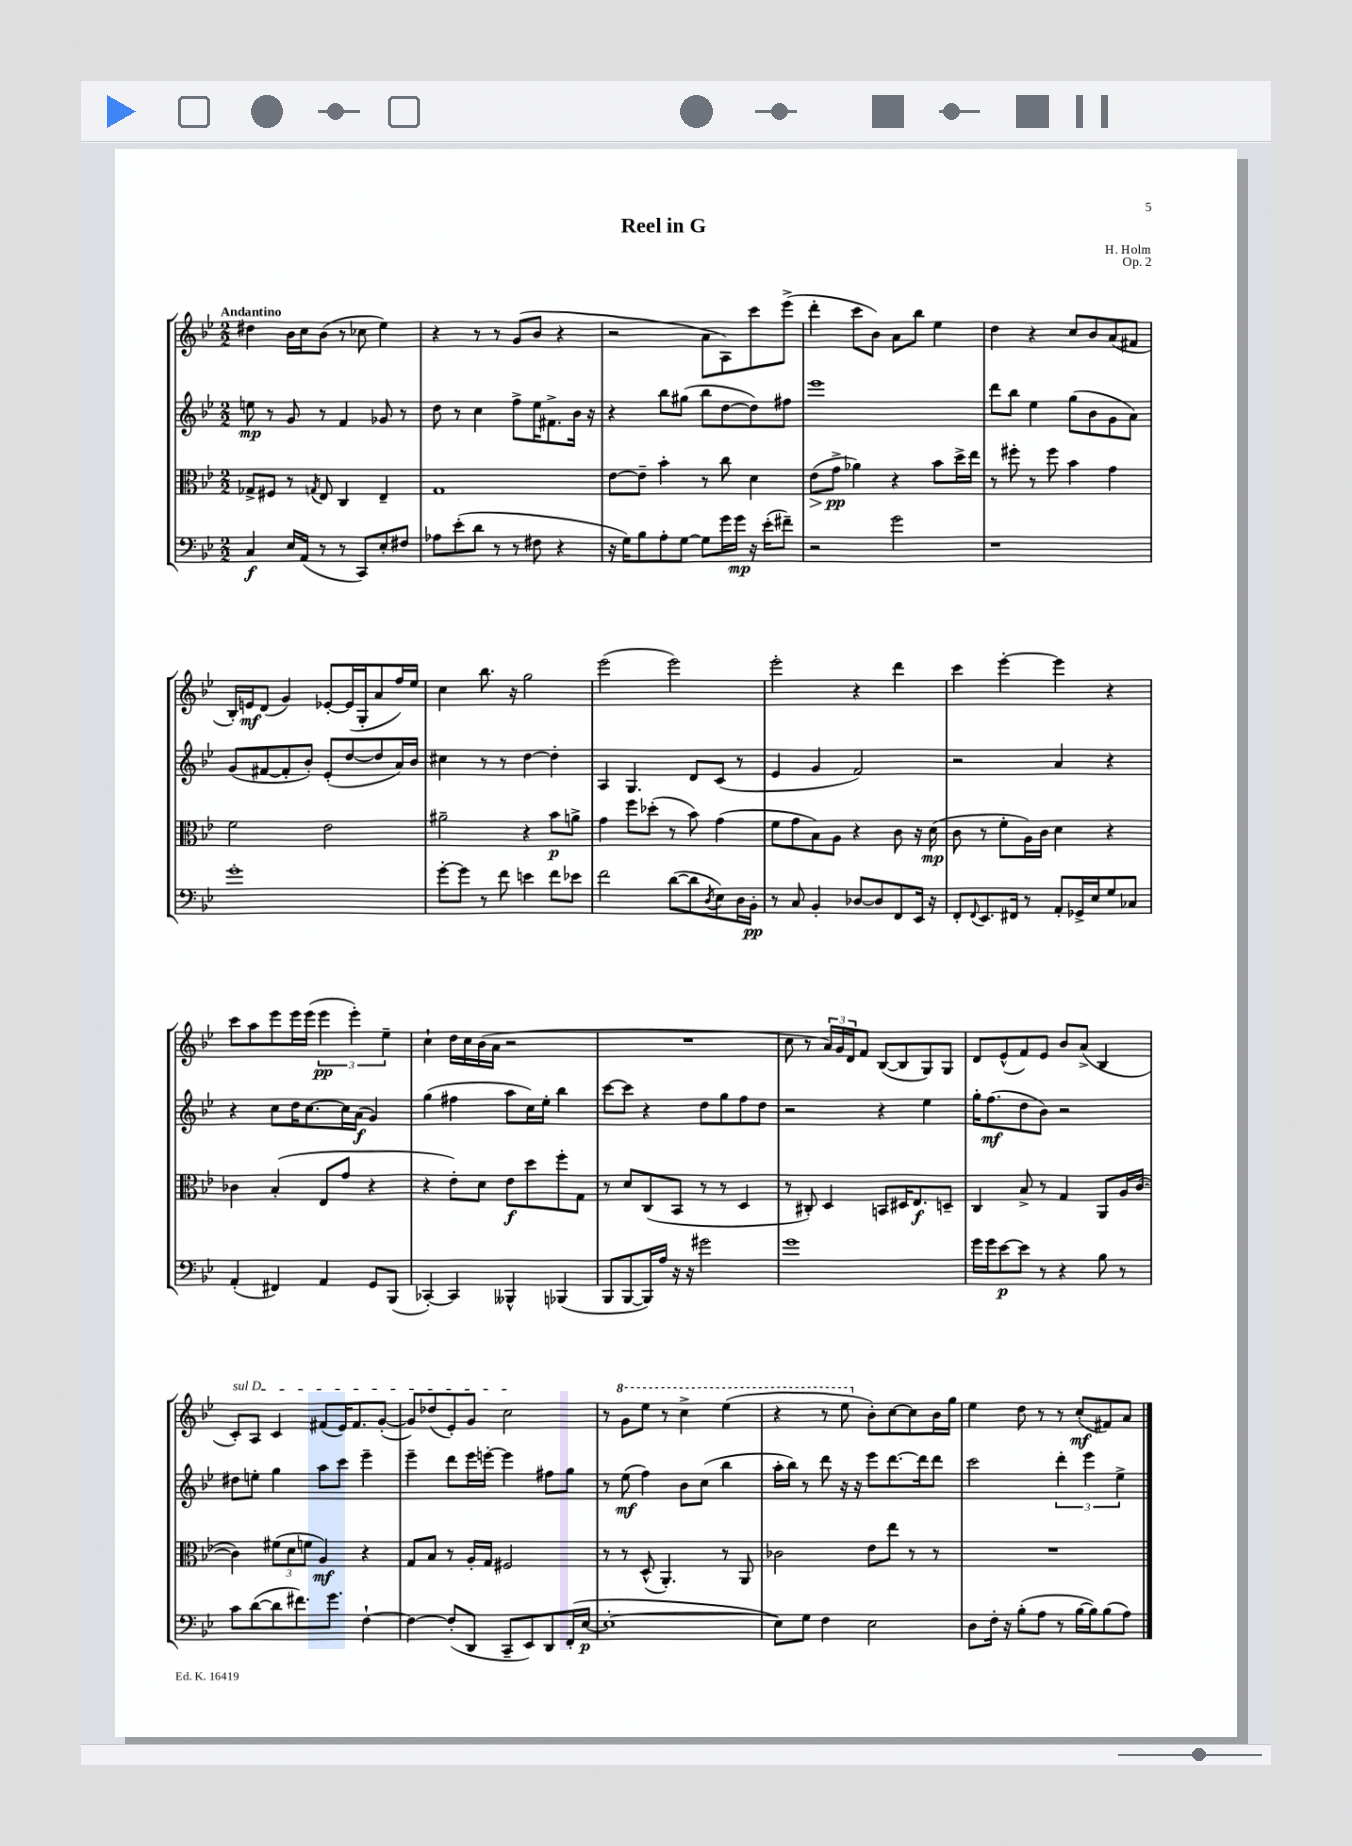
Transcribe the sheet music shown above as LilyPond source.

\header { title = "Reel in G" composer = "H. Holm" opus = "Op. 2" }
<<
\new StaffGroup <<
\new Staff = "s0" {
    \clef treble \key bes \major \numericTimeSignature \time 2/2 \tempo "Andantino"
    dis''4 bes'16 c''16 bes'8( r8 ces''8 ees''4) |
    r4 r8 r8 g'8( bes'8 r4 |
    r2 a'8 a8) c'''8 ees'''8->( |
    d'''4-. c'''8 bes'8) a'8 bes''8 ees''4 |
    d''4 r4 c''8 bes'8 a'8( fis'8 |
    bes16-.) e'16\mf d'8( g'4) ees'8~-. ees'16( g16-. a'8 f''16) ees''16 |
    c''4 bes''8. r16 g''2 |
    ees'''2( ees'''2) |
    ees'''2-. r4 d'''4 |
    c'''4 ees'''4~-. ees'''4 r4 |
    c'''8 a''8 ees'''8 ees'''16 ees'''16( \tuplet 3/2 { ees'''4\pp ees'''4-.) ees''4-- } |
    c''4-! d''16 c''16 bes'16( a'16 r2 |
    R1 |
    c''8 r8 \tuplet 3/2 { a'16) g'16 d'16 } f'8 bes8~( bes8 g8) g8 |
    d'8 ees'8-^( f'8) ees'8 bes'8 a'8->( bes4 |
    \once \override TextSpanner.bound-details.left.text = \markup { \italic "sul D" } c'8-.\startTextSpan) a8 c'4 fis'8( ees'16) fis'8. g'8~-.( |
    g'8) des''8( ees'8-.) g'8 c''2\stopTextSpan |
    r8 \ottava #1 g''8 ees'''8 r8 c'''4-> ees'''4( |
    r4 r8 ees'''8 \ottava #0 bes'8-.) c''8~ c''8 bes'16 g''16 |
    ees''4 d''8 r8 r8 c''8-.\mf( fis'8) a'8 \bar "|." |
}
\new Staff = "s1" {
    \clef treble \key bes \major \numericTimeSignature \time 2/2
    e''8\mp r8 g'8 r8 f'4 ges'8 r8 |
    d''8 r8 c''4 f''8-> ees''16 fis'8.-> bes'16 r16 |
    r4 bes''8 gis''8( bes''8 d''8~ d''8) fis''8 |
    ees'''1 |
    d'''8 bes''8 ees''4 g''8( bes'8 g'8 a'8) |
    g'8( fis'8~ fis'8-. bes'8-.) ees'8-.( d''8~ d''8 a'16) bes'16 |
    cis''4 r8 r8 d''4~ d''4-. |
    a4 g4. d'8 c'8( r8 |
    ees'4 g'4 f'2) |
    r2 a'4 r4 |
    r4 c''8 d''16 c''8.~ c''16 a'16\f( g'4) |
    g''4( fis''4 a''8 c''16) ees''16-. bes''4 |
    c'''8~ c'''8 r4 d''8 g''8 f''8 d''8 |
    r2 r4 ees''4 |
    g''16-. f''8.\mf( d''8 bes'8) r2 |
    dis''8 e''8-. g''4 a''8 c'''8 ees'''4-- |
    ees'''4-- d'''8 ees'''16 e'''16~-. e'''4 fis''8 g''8 |
    r8 ees''8\mf( f''4) bes'8 c''8( bes''4 |
    a''16-. bes''16) r8 d'''8 r16 r16 ees'''8 d'''8.~ d'''16 d'''8 |
    c'''2 \tuplet 3/2 { d'''4-. ees'''4 ees''4-> } \bar "|." |
}
\new Staff = "s2" {
    \clef alto \key bes \major \numericTimeSignature \time 2/2
    ges8-> fis8 r8 \acciaccatura { g8 } ees8 c4 ees4-- |
    g1 |
    ees'8~ ees'8-- bes'4-. r8 c''8 d'4 |
    ees'8\>( g'8->\pp\! aes'4) r4 bes'8 d''16-> ees''16 |
    r8 fis''8-. r8 fis''8 bes'4 g'4 |
    f'2 ees'2 |
    ais'2-- r4 bes'8\p a'8-> |
    g'4 f''8 des''8-.( r8 bes'8) g'4( |
    f'8 g'8 bes8) a8 r4 c'8 r16 d'16\mp( |
    c'8 r8 f'8-. a16) c'16 d'4 r4 |
    ces'4 bes4-.( ees8 g'8 r4 |
    r4 ees'8-.) d'8 ees'8\f d''8 f''8-. g8 |
    r8 d'8 c8( bes,8 r8 r8 d4 |
    r8 cis8-.) d4 b,8 dis16 ees8.\f d8-- |
    c4 bes8-> r8 g4 a,8 a16 c'16~( |
    c'4) \tuplet 3/2 { fis'8( d'8 f'8 } a4\mf) r4 |
    g8 bes8 r8 a16-. g16 fis2 |
    r8 r8 d8-^( a,4.-.) r8 a,8 |
    ces'2 ees'8 ees''8 r8 r8 |
    R1 \bar "|." |
}
\new Staff = "s3" {
    \clef bass \key bes \major \numericTimeSignature \time 2/2
    c4\f ees16 a,16( r8 r8 c,8) ees8-. fis8 |
    aes8 ees'8-.( d'8 r8 r8 fis8 r4 |
    r16 g16) bes8 a8-. g8~ g8 g'16 g'16\mp r16 ees'16-.( fis'8--) |
    r2 g'2 |
    r1 |
    g'1-. |
    g'8~-. g'8 r8 f'8 e'4 f'8 ees'8 |
    f'2 d'8~( d'8 \acciaccatura { d8 } ees8) d16 bes,16-.\pp |
    r8 c8 bes,4-. des8~ des8 f,8 ees,16 r16 |
    f,8-. \appoggiatura { f,8 } ees,8. fis,16 r8 a,8-. ges,16-> ees16 g8 ces8 |
    a,4-.( fis,4) a,4 g,8 bes,,8( |
    ces,4~-.) ces,4 beses,,4-^ bes,,4( |
    bes,,8 bes,,8~ bes,,16) a16 r16 r16 gis'2 |
    g'1 |
    g'16 g'16 ees'8~\p ees'8 r8 r4 bes8 r8 |
    c'8 d'8~( d'8 fis'8.) g'8. f4~-! |
    f4~ f8-.( d,8 c,8-- ees,8) d,8 f,16-.( ees16~\p |
    ees1~-. |
    ees8) g8 f4 ees2 |
    d8 f16-. r16 bes8-.( a8 r8 bes16~ bes16) bes8( a8) \bar "|." |
}
>>
>>
\layout { \context { \Score \remove "Bar_number_engraver" } }
